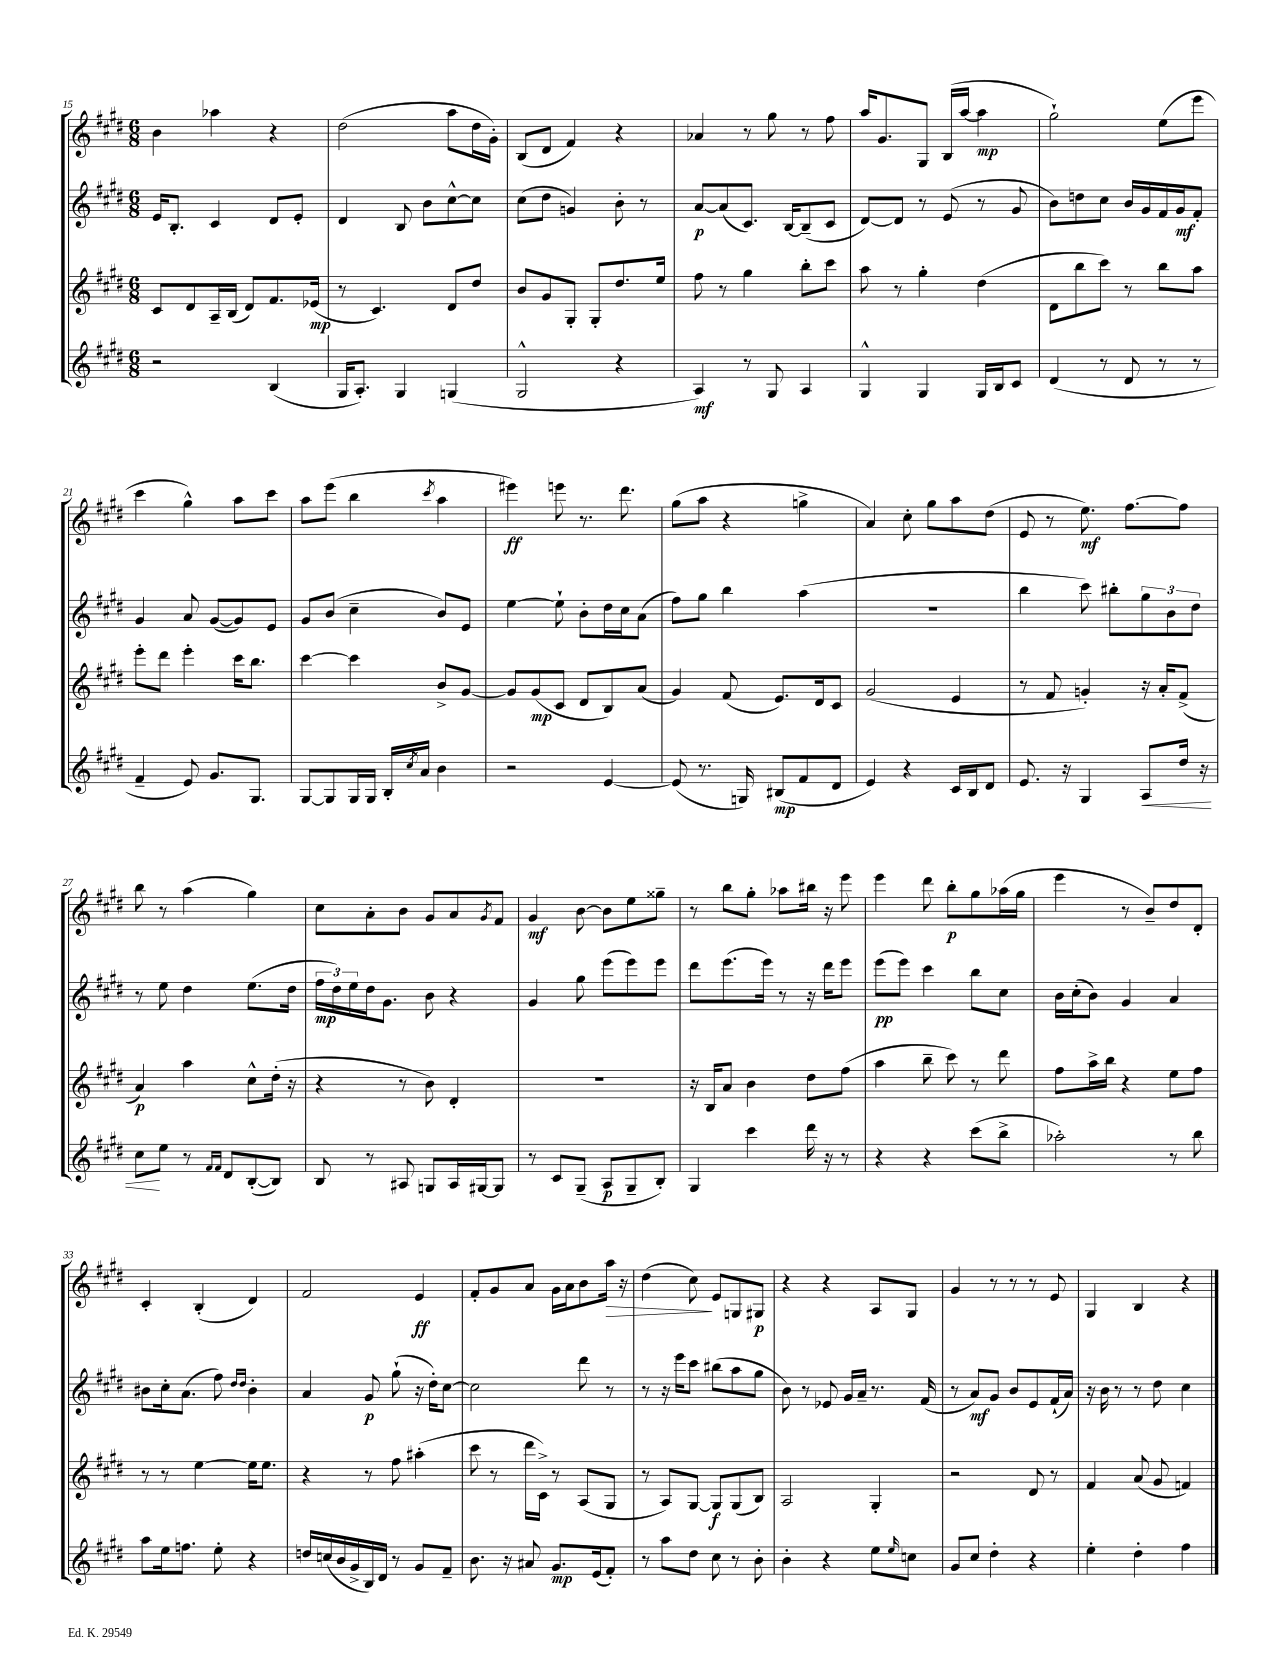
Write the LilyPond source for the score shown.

<<
\new StaffGroup <<
\new Staff = "s0" {
    \clef treble \key e \major \numericTimeSignature \time 6/8
    b'4 aes''4 r4 |
    dis''2( a''8 dis''16 gis'16-.) |
    b8( dis'8 fis'4) r4 |
    aes'4 r8 gis''8 r8 fis''8 |
    a''16 gis'8. gis8 b16( a''16~ a''4\mp |
    gis''2-!) e''8( e'''8 |
    cis'''4 gis''4-^) a''8 cis'''8 |
    a''8 e'''8( b''4 \acciaccatura { cis'''8 } a''4 |
    eis'''4\ff) e'''8 r8. dis'''8. |
    gis''8( a''8 r4 g''4-> |
    a'4) cis''8-. gis''8 a''8 dis''8( |
    e'8 r8 e''8.\mf) fis''8.~ fis''8 |
    b''8 r8 a''4( gis''4) |
    cis''8 a'8-. b'8 gis'8 a'8 \acciaccatura { gis'8 } fis'8 |
    gis'4\mf b'8~ b'8 e''8 gisis''8-- |
    r8 b''8 gis''8-. aes''8 bis''16 r16 e'''8 |
    e'''4 dis'''8 b''8-.\p gis''8 aes''16( gis''16 |
    e'''4 r8 b'8--) dis''8 dis'8-. |
    cis'4-. b4-.( dis'4) |
    fis'2 e'4\ff |
    fis'8-. gis'8 a'8 gis'16 a'16 b'8 a''16\> r16 |
    dis''4( cis''8\!) e'8 g8 gis8\p |
    r4 r4 a8 gis8 |
    gis'4 r8 r8 r8 e'8 |
    gis4 b4 r4 \bar "|." |
}
\new Staff = "s1" {
    \clef treble \key e \major \numericTimeSignature \time 6/8
    e'16 b8.-. cis'4 dis'8 e'8-. |
    dis'4 b8 b'8 cis''8~-^ cis''8 |
    cis''8( dis''8 g'4) b'8-. r8 |
    a'8~\p a'8( cis'8.) b16~ b8--( cis'8 |
    dis'8~) dis'8 r8 e'8( r8 gis'8 |
    b'8) d''8 cis''8 b'16 gis'16 fis'16 gis'16\mf fis'8-. |
    gis'4 a'8 gis'8~( gis'8) e'8 |
    gis'8 b'8( cis''4-- b'8) e'8 |
    e''4~ e''8-! b'8-. dis''16 cis''16 a'8( |
    fis''8) gis''8 b''4 a''4( |
    R2. |
    b''4 cis'''8) bis''8-. \tuplet 3/2 { gis''8 b'8 dis''8 } |
    r8 e''8 dis''4 e''8.( dis''16 |
    \tuplet 3/2 { fis''16\mp dis''16) e''16 } dis''16 gis'8. b'8 r4 |
    gis'4 gis''8 e'''8( e'''8) e'''8 |
    dis'''8 e'''8.( e'''16) r8 r16 dis'''16 e'''8 |
    e'''8\pp( e'''8) cis'''4 b''8 cis''8 |
    b'16 cis''16-.( b'8) gis'4 a'4 |
    bis'8 cis''16-. a'8.( fis''8) \grace { dis''16 dis''16 } bis'4-. |
    a'4 gis'8\p gis''8-!( r16 dis''16-.) cis''8~ |
    cis''2 dis'''8 r8 |
    r8 r16 e'''16 cis'''8 bis''8( a''8 gis''8 |
    b'8) r8 ees'8 gis'16 a'16-- r8. fis'16( |
    r8 a'8\mf) gis'8 b'8 e'8 fis'16-!( a'16) |
    r16 b'16 r8 r8 dis''8 cis''4 \bar "|." |
}
\new Staff = "s2" {
    \clef treble \key e \major \numericTimeSignature \time 6/8
    cis'8 dis'8 a16-- b16( dis'8) fis'8. ees'16\mp( |
    r8 cis'4.) dis'8 dis''8 |
    b'8 gis'8 gis8-. gis8-. dis''8. e''16 |
    fis''8 r8 gis''4 b''8-. cis'''8 |
    a''8 r8 gis''4-. dis''4( |
    dis'8 b''8 cis'''8) r8 b''8 a''8 |
    e'''8-. dis'''8 e'''4-. cis'''16 b''8. |
    cis'''4~ cis'''4 b'8-> gis'8~ |
    gis'8 gis'8\mp( cis'8 dis'8 b8) a'8( |
    gis'4) fis'8( e'8.) dis'16 cis'8 |
    gis'2( e'4 |
    r8 fis'8 g'4-.) r16 a'16-. fis'8->( |
    a'4\p) a''4 cis''8-^ dis''16-.( r16 |
    r4 r8 b'8) dis'4-. |
    R2. |
    r16 b16 a'8 b'4 dis''8 fis''8( |
    a''4 b''8-- cis'''8) r8 dis'''8 |
    fis''8 a''16-> b''16 r4 e''8 fis''8 |
    r8 r8 e''4~ e''16 e''8. |
    r4 r8 fis''8 ais''4-.( |
    cis'''8 r8 dis'''16 cis'16->) r8 a8( gis8 |
    r8 a8) gis8~ gis8\f gis8( b8) |
    a2 gis4-. |
    r2 dis'8 r8 |
    fis'4 a'8( gis'8 f'4) \bar "|." |
}
\new Staff = "s3" {
    \clef treble \key e \major \numericTimeSignature \time 6/8
    r2 b4( |
    gis16 a8.-.) gis4 g4( |
    gis2-^ r4 |
    a4\mf) r8 gis8 a4 |
    gis4-^ gis4 gis16 b16 cis'8 |
    dis'4( r8 dis'8 r8 r8 |
    fis'4-- e'8) gis'8. gis8. |
    gis8~ gis8 gis16 gis16 b16-. \acciaccatura { cis''8 } a'16 b'4 |
    r2 e'4~ |
    e'8( r8. g16) bis8\mp( fis'8 dis'8 |
    e'4) r4 cis'16 b16 dis'8 |
    e'8. r16 gis4 a8\< dis''16 r16 |
    cis''8\! e''8 r8 \grace { fis'16 fis'16 } dis'8 b8~-.( b8) |
    b8 r8 ais8 g8 ais16 gis16~ gis8 |
    r8 cis'8 gis8--( a8\p gis8-- b8-.) |
    gis4 cis'''4 dis'''16 r16 r8 |
    r4 r4 cis'''8( b''8-> |
    aes''2-.) r8 b''8 |
    a''8 e''16 f''8. e''8-. r4 |
    d''16 c''16( b'16 gis'16-> b16) dis'16 r8 gis'8 fis'8-- |
    b'8. r16 ais'8 gis'8.\mp e'16( fis'8-.) |
    r8 a''8 dis''8 cis''8 r8 b'8-. |
    b'4-. r4 e''8 \grace { e''16 } c''8 |
    gis'8 cis''8 dis''4-. r4 |
    e''4-. dis''4-. fis''4 \bar "|." |
}
>>
>>
\layout { \context { \Score currentBarNumber = #15 } }
